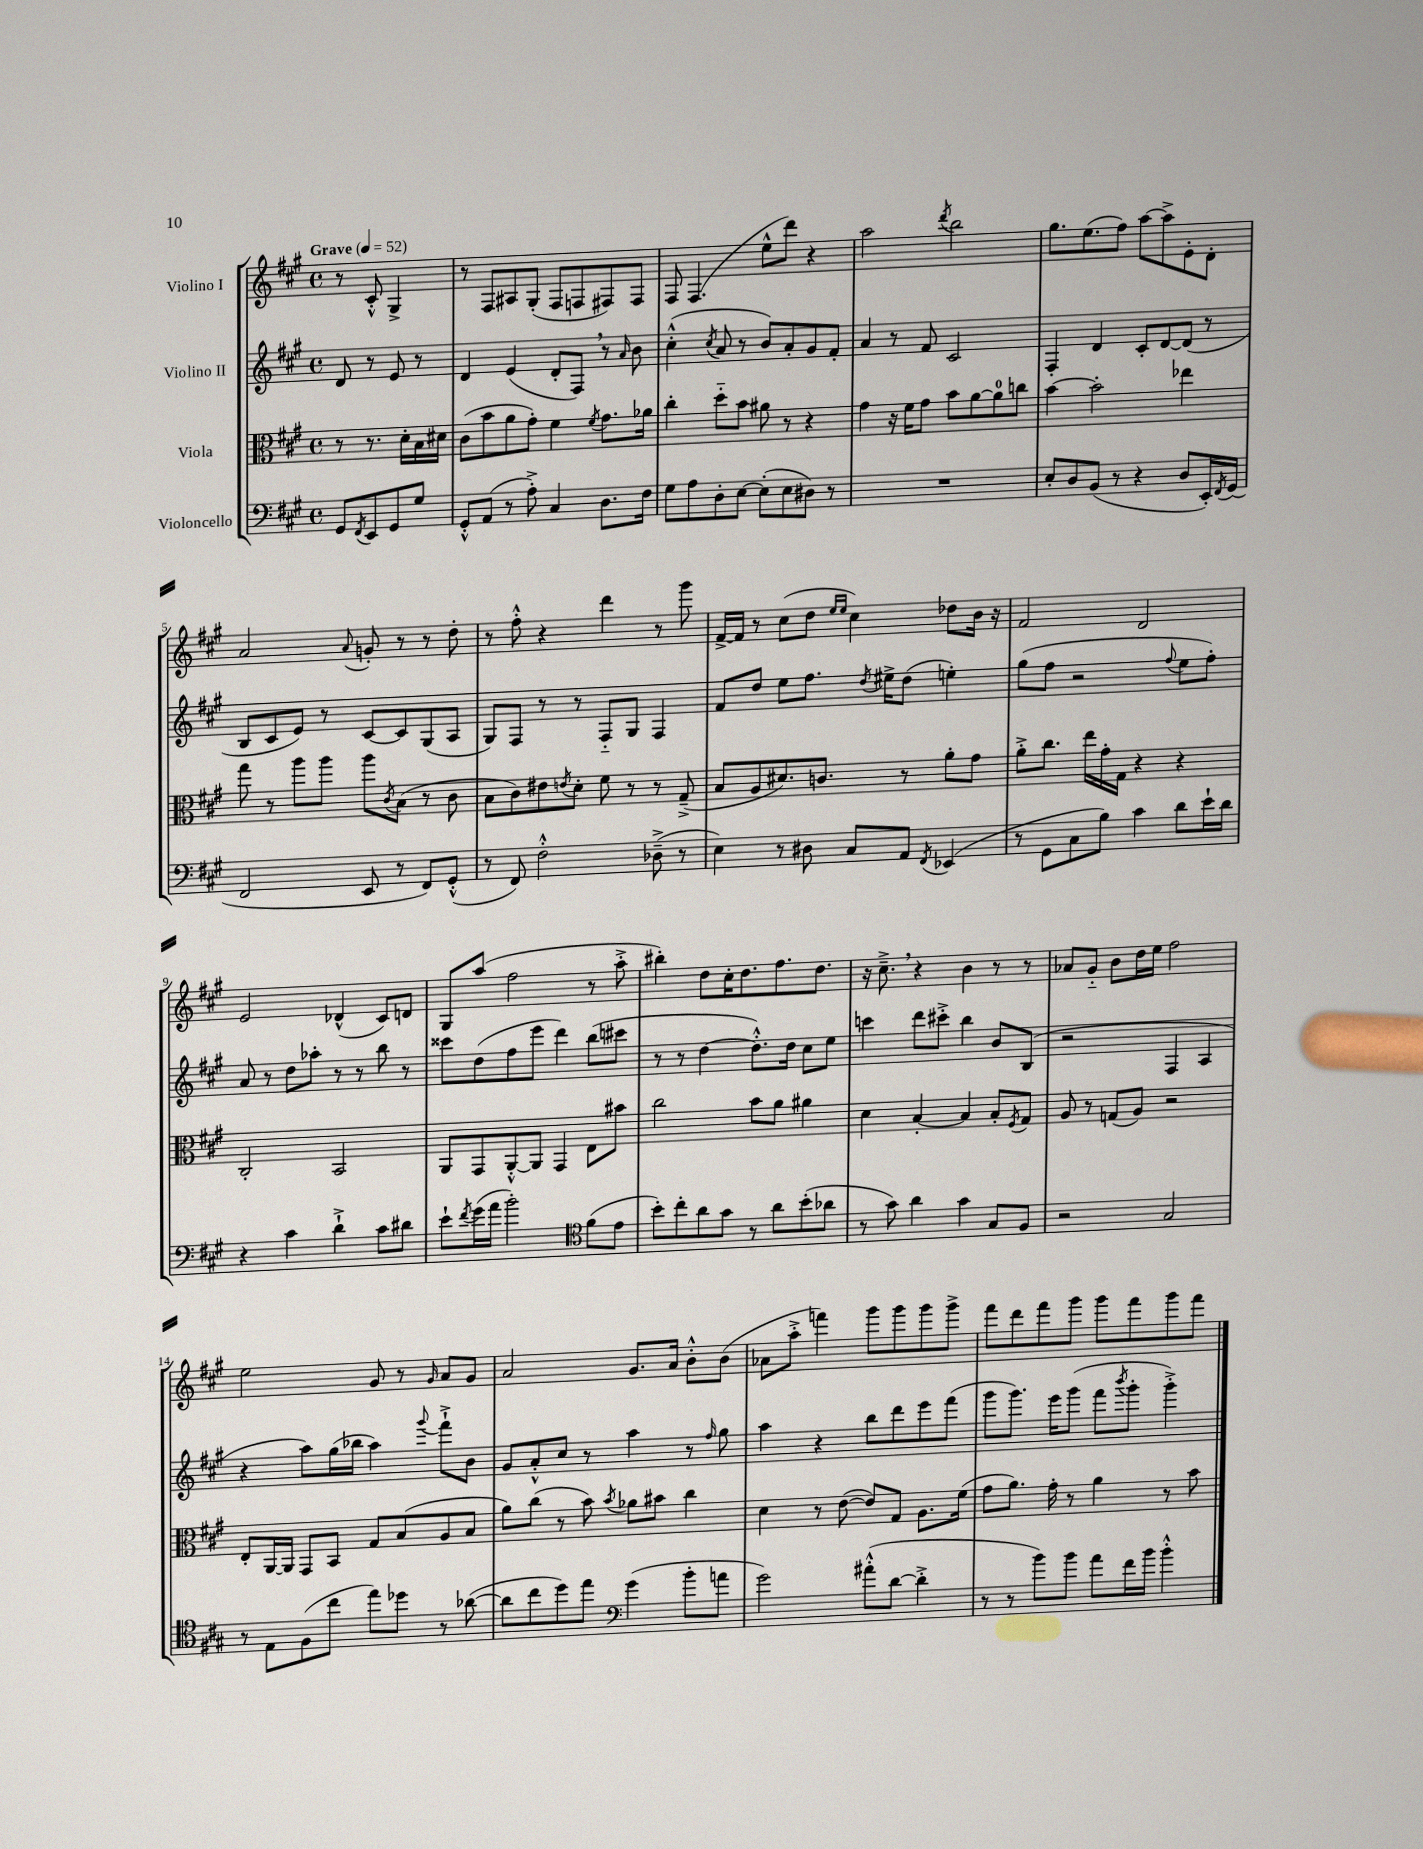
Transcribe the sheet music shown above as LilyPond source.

<<
\new StaffGroup <<
\new Staff = "s0" \with { instrumentName = "Violino I" } {
    \clef treble \key a \major \defaultTimeSignature \time 4/4 \partial 2 \tempo "Grave" 4 = 52
    r8 cis'8-.-^ gis4-> |
    r8 fis8 ais8 gis8-.( fis8 f8 fis8) fis8 |
    fis8 fis4.( e''8-^ d'''8) r4 |
    a''2 \acciaccatura { d'''8 } b''2 |
    gis''8. e''8.( fis''8) a''8~ a''8-> e'8-. d'8-. |
    a'2 \appoggiatura { a'8 } g'8-. r8 r8 d''8-. |
    r8 fis''8-.-^ r4 d'''4 r8 gis'''8 |
    fis'16~-> fis'16 r8 cis''8( d''8 \grace { e''16 e''16 } cis''4) des''8 b'16 r16 |
    fis'2 d'2 |
    e'2 des'4-^( cis'8) d'8 |
    gis8 a''8( fis''2 r8 a''8-.-> |
    bis''4-.) d''8 cis''16-. d''8. fis''8. d''8. |
    r16 cis''8.---> \breathe r4 b'4 r8 r8 |
    aes'8 gis'8-_ b'8 d''16 e''16 fis''2 |
    e''2 gis'8 r8 \grace { gis'16 } a'8 gis'8 |
    a'2 gis'8. a'16 b'8-.-^ b'8( |
    aes'8 a''8-.-> f'''4) gis'''8 gis'''8 gis'''8 gis'''8-> |
    fis'''8 d'''8 fis'''8 gis'''8 gis'''8 fis'''8 gis'''8 fis'''8 \bar "|." |
}
\new Staff = "s1" \with { instrumentName = "Violino II" } {
    \clef treble \key a \major \defaultTimeSignature \time 4/4 \partial 2
    d'8 r8 e'8 r8 |
    d'4 e'4( d'8-. fis8) \breathe r8 \grace { a'16 } b'8 |
    cis''4-.-^( \acciaccatura { cis''8 } a'8 r8 b'8) a'8-. gis'8 fis'8-. |
    a'4 r8 fis'8 cis'2 |
    fis4-. d'4 cis'8-. d'8~ d'8( r8 |
    b8 cis'8 e'8) r8 cis'8~ cis'8 gis8( a8 |
    gis8) fis8 r8 r8 fis8-_ gis8 fis4 |
    fis'8 d''8 e''8 fis''8. \acciaccatura { d''8 } eis''16-> d''8( e''4-.) |
    gis''8( fis''8 r2 \appoggiatura { fis''8 } e''8 fis''8-.) |
    a'8 r8 d''8 aes''8-. r8 r8 b''8 r8 |
    cisis'''8 d''8( fis''8 e'''8 d'''4) b''8( cis'''8 |
    r8 r8 d''4~ d''8.-.-^) d''16 cis''8 e''8 |
    c'''4 d'''8 cis'''8-.-> b''4 b'8 b8( |
    r2 fis4 a4 |
    r4 a''8) gis''16( bes''16 a''4) \appoggiatura { gis'''8 } fis'''8-!-> b'8 |
    gis'8 a'8-.-^ cis''8 r8 a''4 r8 \grace { fis''16 } gis''8 |
    a''4 r4 b''8 d'''8 e'''8 fis'''8( |
    gis'''8 gis'''8.) e'''16 gis'''8( fis'''8 \acciaccatura { b'''8 } gis'''8-. gis'''4-.->) \bar "|." |
}
\new Staff = "s2" \with { instrumentName = "Viola" } {
    \clef alto \key a \major \defaultTimeSignature \time 4/4 \partial 2
    r8 r8. d'16-. b16 dis'16 |
    cis'8( b'8 a'8 gis'8-.) fis'4 \acciaccatura { fis'8 } gis'8. aes'16 |
    cis''4-. d''8-_ b'8 ais'8 r8 r4 |
    gis'4 r16 fis'16 gis'8 b'8 a'8~ a'8-0 c''8 |
    b'4~ b'2-. ees''4 |
    gis''8 r8 a''8 a''8 a''8 \acciaccatura { cis'8 } b8( r8 cis'8 |
    b8 cis'8) eis'8 \acciaccatura { e'8 } d'8-. fis'8 r8 r8 gis8--->( |
    b8 a8 dis'8.) c'8. r8 a'8-. gis'8 |
    a'8-.-> cis''8. e''16 gis'16-. gis16 r4 r4 |
    cis2-. b,2 |
    a,8 gis,8 a,8~-.-^ a,8 gis,4 e8 bis'8 |
    cis''2 b'8 a'8 ais'4 |
    d'4 b4~-. b4 b8-. \acciaccatura { fis8 } gis8 |
    a8 r8 g8( a8) r2 |
    e8-. a,16~ a,16 gis,8 b,8 gis8 b8( a8 b8 |
    a'8) cis''8( r8 b'8) \acciaccatura { b'8 } aes'8 bis'8 cis''4 |
    d'4 r8 e'8~( e'8) gis8 a8. fis'16( |
    gis'8 a'8.) gis'16-. r8 a'4 r8 b'8 \bar "|." |
}
\new Staff = "s3" \with { instrumentName = "Violoncello" } {
    \clef bass \key a \major \defaultTimeSignature \time 4/4 \partial 2
    gis,8 \acciaccatura { fis,8 } e,8 gis,8 gis8 |
    gis,8-.-^ a,8( r8 a8-.->) cis4 d8. fis16 |
    gis8 a8 d8-. e8~ e8-.( e8 dis8) r8 |
    R1 |
    e8-. d8 b,8( r8 r4 d8 e,16-.) \acciaccatura { fis,8 } gis,16( |
    fis,2 e,8 r8 fis,8) gis,8-.-^( |
    r8 fis,8) fis2-.-^ des8--->( r8 |
    e4) r8 dis8 cis8 a,8 \acciaccatura { fis,8 } ees,4( |
    r8 gis,8 cis8 b8) cis'4 d'8 e'16-! d'16 |
    r4 cis'4 d'4-!-> cis'8 dis'8 |
    e'8-! \acciaccatura { fis'8 } gis'16( a'16 b'2-.) \clef tenor fis'8( e'8 |
    b'8-.) cis''8-. a'8 gis'8 r8 a'8 b'8-.( aes'8 |
    r8 gis'8) a'4 gis'4 gis8 fis8 |
    r2 gis2 |
    r8 e8 fis8( cis''8 e''8) des''8 r8 aes'8~( |
    aes'8 cis''8 d''8) e''8 \clef bass gis'4( b'8-. a'8 |
    gis'2) ais'8-.-^( d'8~ d'4-.-> |
    r8 r8 b'8) b'8 a'8 fis'16 b'16 b'4-.-^ \bar "|." |
}
>>
>>
